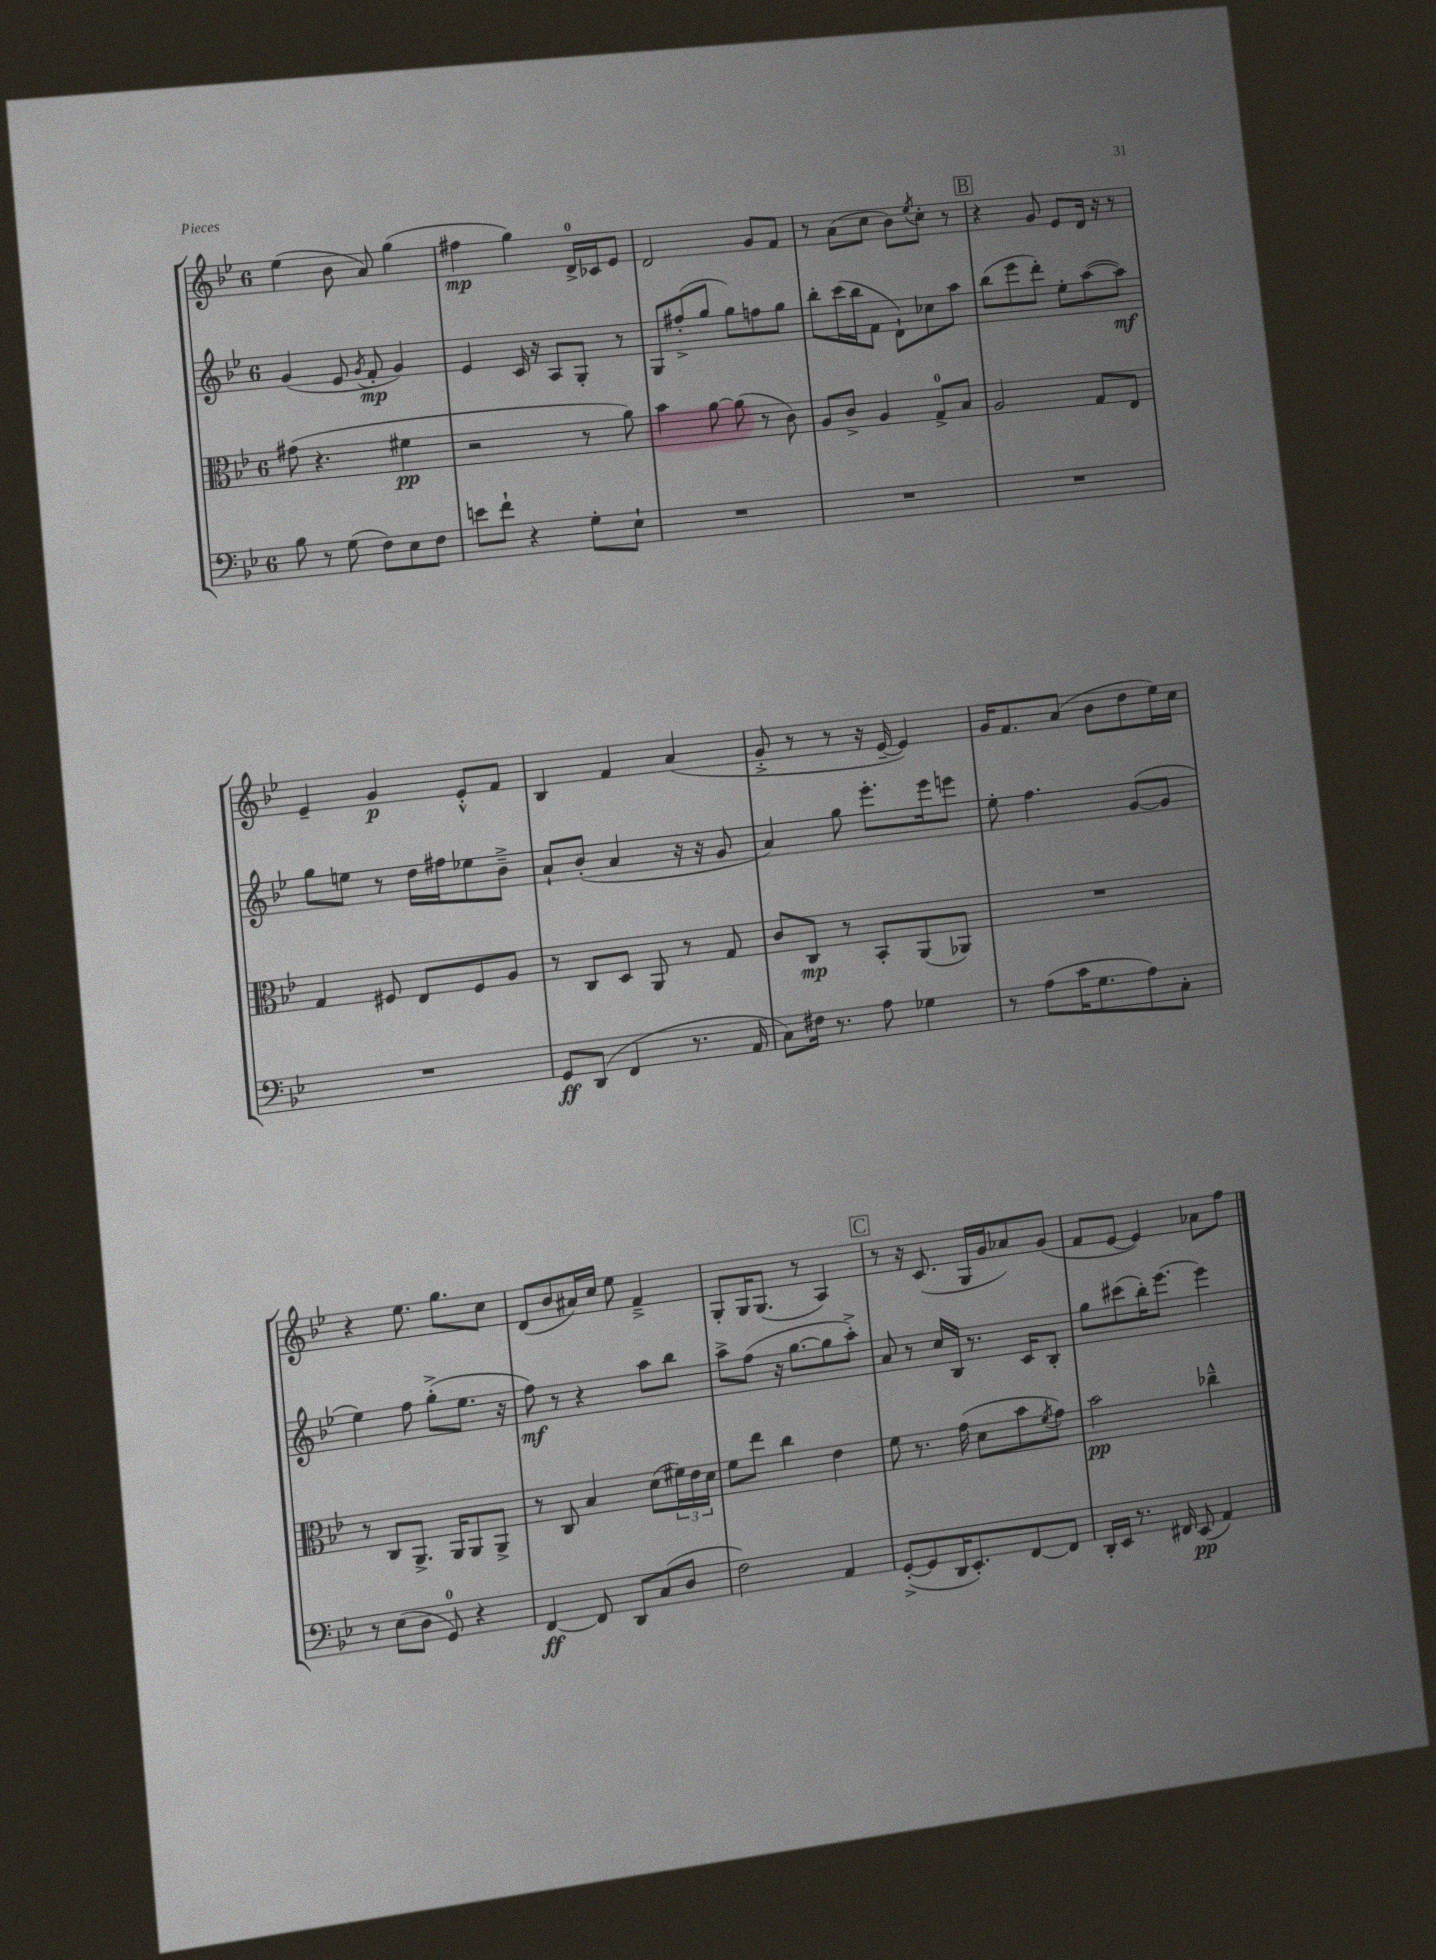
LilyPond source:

<<
\new StaffGroup <<
\new Staff = "s0" {
    \clef treble \key bes \major \once \override Staff.TimeSignature.style = #'single-digit \time 6/8
    ees''4( bes'8 a'8) g''4( |
    fis''4\mp g''4) d'16-0-> ces'16 ees'8 |
    d'2 g'8 f'8 |
    r8 a'8( c''8 bes'8) \acciaccatura { ees''8 } c''8-. r8 |
    \mark \markup { \box "B" } r4 g'8 ees'8 d'16 r16 r8 |
    ees'4-- g'4\p ees'8-.-^ f'8 |
    bes4 f'4 a'4( |
    g'8-.-> r8 r8 r16 ees'16~-- ees'4) |
    g'16 f'8. a'8( bes'8 d''8 ees''16) c''16 |
    r4 ees''8. g''8. c''8 |
    d'8( bes'8 ais'16) c''16 ees''8 f'4---> |
    g8-. g16 g8.( r8 a4) |
    \mark \markup { \box "C" } r8 r16 c'8.( g16 g'16 aes'8) g'8( |
    f'8 ees'8~ ees'4) aes'8 f''8 \bar "|." |
}
\new Staff = "s1" {
    \clef treble \key bes \major \once \override Staff.TimeSignature.style = #'single-digit \time 6/8
    g'4( ees'8 \acciaccatura { g'8 } f'8-.\mp g'4) |
    ees'4 c'16 r16 a8 g8-. r8 |
    g8 fis''8-.->( g''8 g''8) f''8 g''8 |
    bes''8-. c'''16( bes''16 f'8 d'8-!) ces''8 a''8 |
    \mark \markup { \box "B" } bes''8( ees'''8 d'''8-.) ees''8-. a''8~( a''8\mf) |
    g''8 e''8 r8 d''16 fis''16 ees''8 bes'8---> |
    a'8-! bes'8-.( a'4 r16 r16 g'8 |
    a'4) g''8 ees'''8.-. ees'''16 e'''8 |
    ees''8-. f''4. g'8~( g'8 |
    ees''4) f''8 g''8-.->( ees''8. r16 |
    f''8\mf) r8 r4 a''8 bes''8 |
    a''8-> f''8( r16 g''8.~ g''8 a''8-.->) |
    \mark \markup { \box "C" } a'8 r8 c''16 bes16 r8. c'16 bes8-. |
    g''8 cis'''8( bes''16-.) ees'''8.~ ees'''4 \bar "|." |
}
\new Staff = "s2" {
    \clef alto \key bes \major \once \override Staff.TimeSignature.style = #'single-digit \time 6/8
    gis'8( r4. fis'4\pp |
    r2 r8 a'8) |
    bes'4 a'8~ a'8( r8 c'8) |
    a8 c'8-> a4 g8-0-> bes8 |
    \mark \markup { \box "B" } a2 g8 ees8 |
    g4 fis8 ees8 fis8 a8 |
    r8 c8 d8 a,8 r8 g8 |
    c'8 c8\mp r8 bes,8-. a,8( aes,8) |
    R2. |
    r8 c8 a,8.-> a,16 a,8 a,8-> |
    r8 c8 bes4 d'8( \tuplet 3/2 { fis'16) ees'16 d'16 } |
    f'8 ees''8 c''4 ees'4 |
    \mark \markup { \box "C" } f'8 r8. g'16( d'8 bes'8 \acciaccatura { f'8 } g'8) |
    bes'2\pp ces''4---^ \bar "|." |
}
\new Staff = "s3" {
    \clef bass \key bes \major \once \override Staff.TimeSignature.style = #'single-digit \time 6/8
    bes8 r8 g8( f8) ees8 f8 |
    e'8 f'8-! r4 g8-. ees8-! |
    R2. |
    R2. |
    \mark \markup { \box "B" } R2. |
    R2. |
    g,8\ff d,8( f,4 r8. a,16 |
    c8) fis16 r8. a8 ges4 |
    r8 a8( c'16 g8. a8) c8-. |
    r8 ees8( d8 g,8-0) r4 |
    f,4~\ff f,8 d,8 c8( d8 |
    f2) a,4 |
    \mark \markup { \box "C" } g,8~-.->( g,8 d,16 ees,8.-.) f,8~ f,8 |
    d,16-. ees,16 r8. fis,16 ees,8\pp( a,4) \bar "|." |
}
>>
>>
\layout { \context { \Score \remove "Bar_number_engraver" } }
